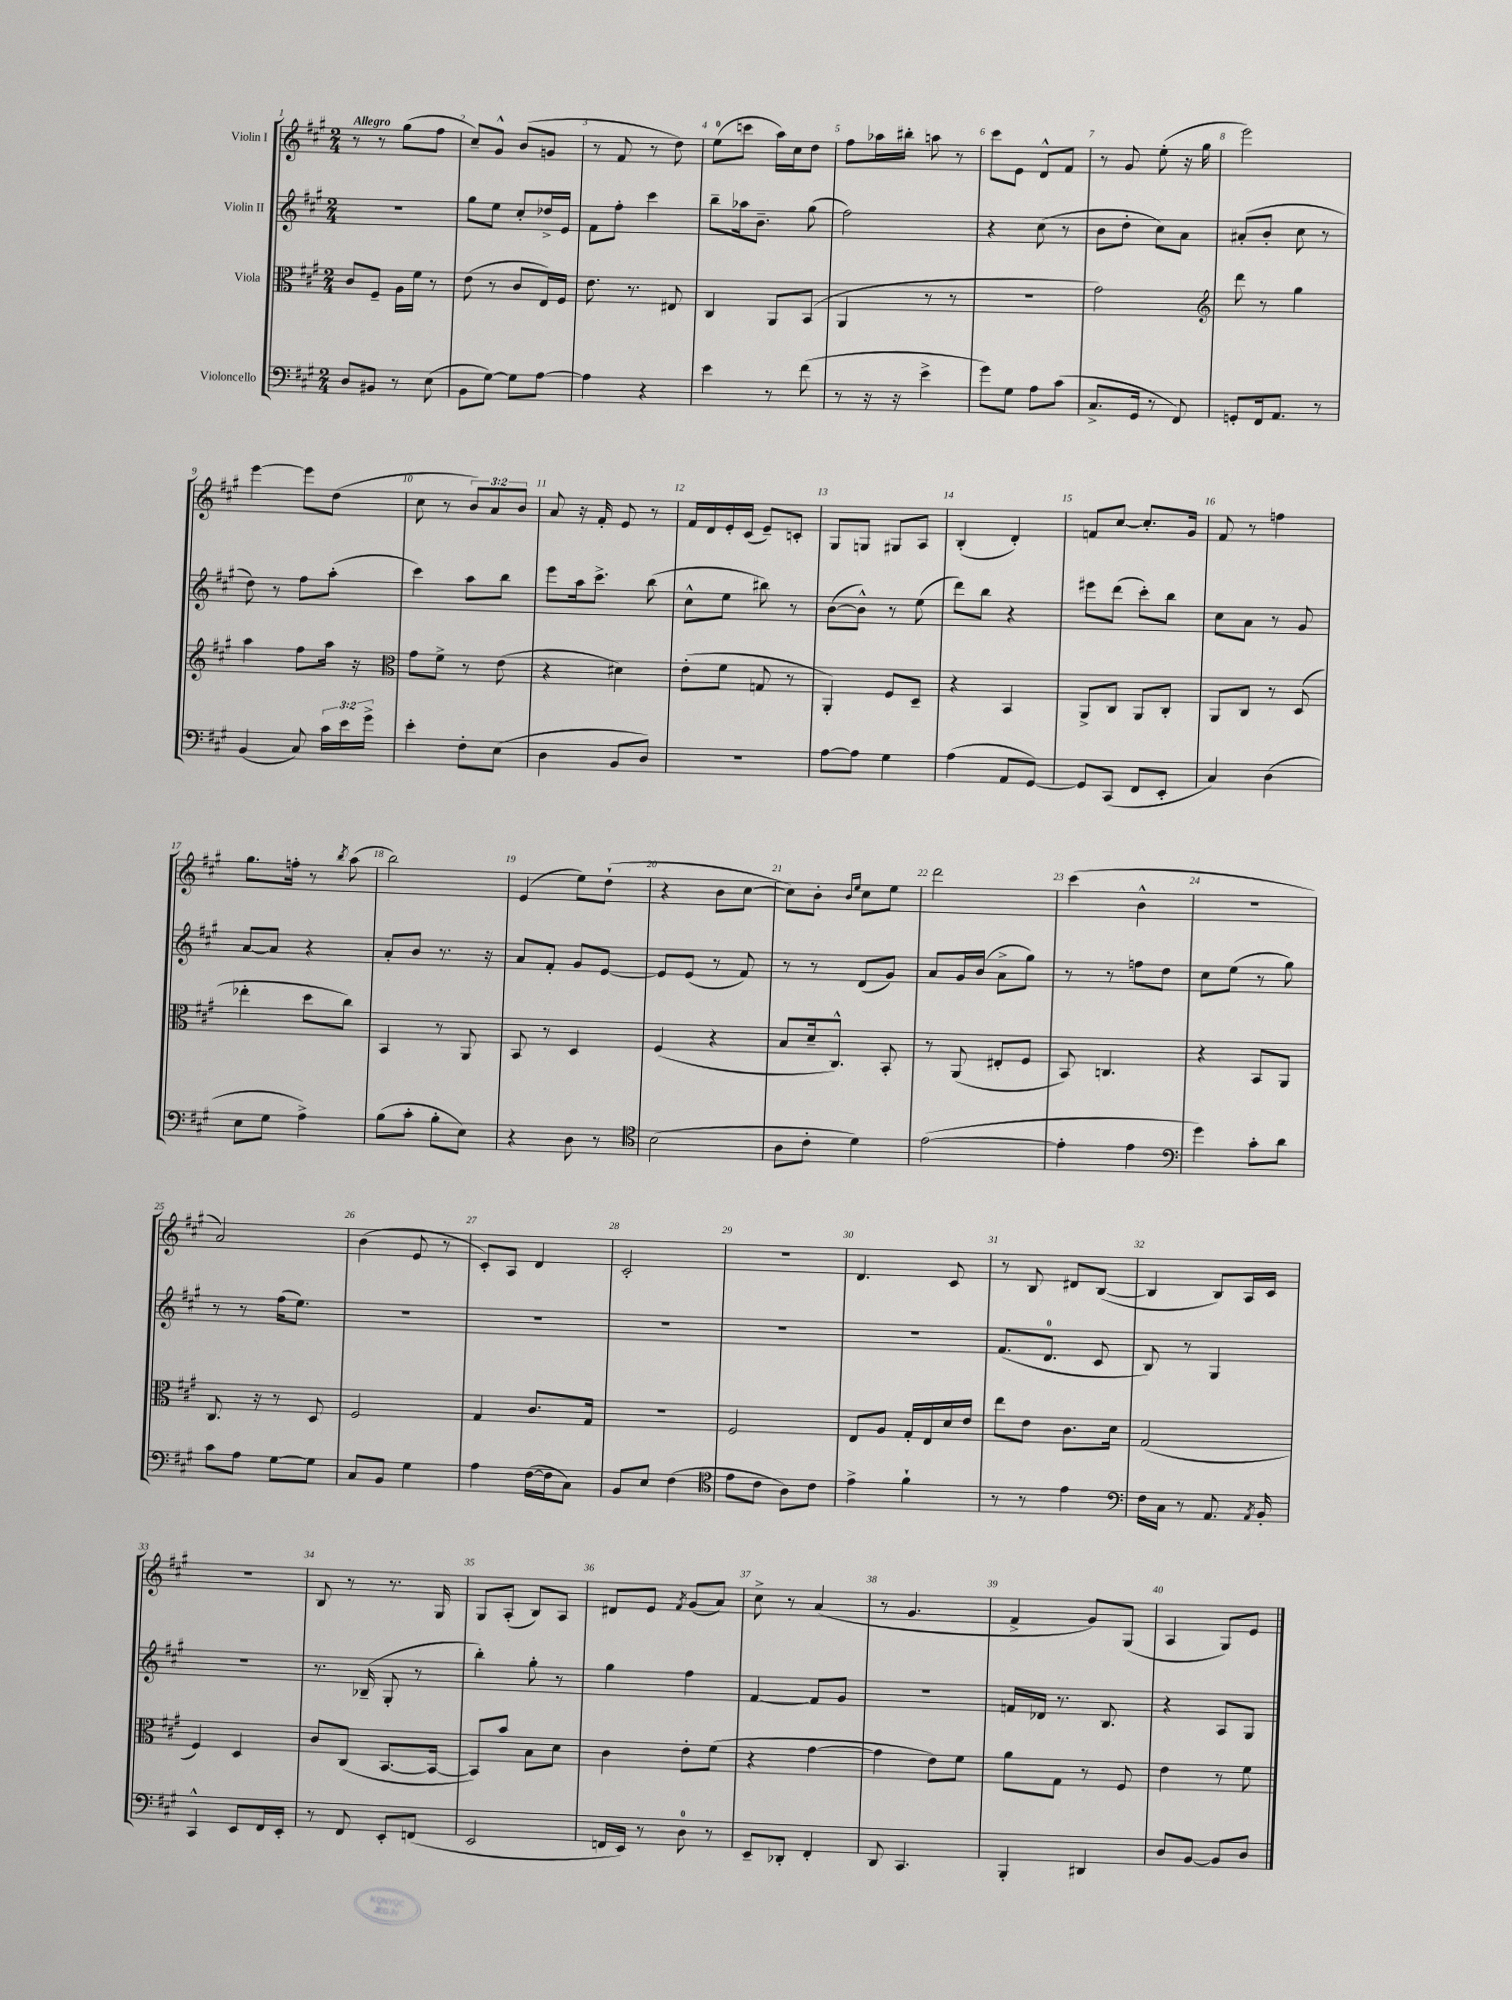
<<
\new StaffGroup <<
\new Staff = "s0" \with { instrumentName = "Violin I" } {
    \clef treble \key a \major \numericTimeSignature \time 2/4 \override Staff.TupletNumber.text = #tuplet-number::calc-fraction-text \tempo "Allegro"
    \autoBeamOff r8 r8 gis''8[( fis''8] |
    cis''8[--) gis'8]-^ b'8[( g'8] |
    r8 fis'8 r8 d''8) |
    e''8[-0( c'''8] a''16[) cis''16 d''8] |
    fis''8[ aes''16 bis''16]-. a''8 r8 |
    cis'''8[ e'8] d'8[-^ fis'8] |
    r8 gis'8 e''8-.( r16 gis''16 |
    e'''2) |
    e'''4~ e'''8[ d''8]( |
    cis''8 r8 \tuplet 3/2 { b'8[) a'8 b'8] } |
    a'8 r16 fis'16-. e'8 r8 |
    fis'16[ d'16 e'16-. cis'16]( e'8[--) c'8]-. |
    gis8[ g8] gis8[ a8] |
    b4-.( d'4-.) |
    f'8[ cis''8]~ cis''8.[-. gis'16] |
    fis'8 r8 f''4 |
    gis''8.[ f''16]-. r8 \acciaccatura { b''8 } a''8( |
    b''2) |
    e'4( e''8[) d''8]-!( |
    r4 b'8[ cis''8]~ |
    cis''8[) b'8]-. \grace { b'16[ e''16] } cis''8[ e''8] |
    d'''2 |
    cis'''4( b'4-^ |
    R2 |
    a'2) |
    b'4( e'8 r8 |
    cis'8[-.) a8] d'4 |
    cis'2-. |
    R2 |
    d'4. cis'8 |
    r8 b8 dis'8[ b8]~( |
    b4 b8[) a16 cis'16] |
    R2 |
    b8 r8 r8. gis16 |
    gis8[ a8]-.( b8[) a8] |
    dis'8[ e'8] \acciaccatura { fis'8 } gis'8[( a'8]) |
    cis''8-> r8 a'4( |
    r8 gis'4. |
    fis'4-> gis'8[) gis8]( |
    a4 gis8[) e'8] \bar "|." |
}
\new Staff = "s1" \with { instrumentName = "Violin II" } {
    \clef treble \key a \major \numericTimeSignature \time 2/4
    \autoBeamOff r2 |
    gis''8[ e''8] cis''8[-. des''16-> e'16] |
    fis'8[ fis''8]-. cis'''4 |
    b''8[-- aes''16 b'8.]-- gis''8( |
    fis''2) |
    r4 cis''8( r8 |
    b'8[ d''8]-. cis''8[) a'8] |
    ais'8[-.( b'8]-. cis''8 r8 |
    d''8) r8 fis''8[ a''8]-.( |
    cis'''4) a''8[ b''8] |
    e'''8[ a''16 cis'''8.]-> b''8( |
    cis''8[-^ e''8] bis''8) r8 |
    b'8[~( b'8]-^) r8 e''8( |
    d'''8[) b''8] r4 |
    eis'''8[ d'''8]( cis'''8[-.) b''8] |
    cis''8[ a'8] r8 gis'8 |
    a'8[~ a'8] r4 |
    a'8[-. b'8] r8. r16 |
    a'8[ fis'8]-. gis'8[ e'8]~ |
    e'8[ e'8]( r8 fis'8) |
    r8 r8 d'8[( gis'8]) |
    a'8[ gis'16 b'16]( a'8[-> gis''8]) |
    r8 r8 f''8[ d''8] |
    cis''8[ e''8]( r8 gis''8) |
    r8 r8 fis''16[( e''8.]) |
    R2 |
    R2 |
    R2 |
    R2 |
    r2 |
    fis'8.[( d'8.]-0 cis'8 |
    b8) r8 gis4 |
    r2 |
    r8. bes16--( gis8-. r8 |
    b''4-.) gis''8-. r8 |
    gis''4 fis''4 |
    fis'4~ fis'8[ gis'8] |
    r2 |
    f'16[ des'16] r8. b8. |
    r4 a8[ gis8] \bar "|." |
}
\new Staff = "s2" \with { instrumentName = "Viola" } {
    \clef alto \key a \major \numericTimeSignature \time 2/4
    \autoBeamOff cis'8[ fis8]-- a16[ fis'16] r8 |
    e'8( r8 cis'8[ e16) fis16] |
    e'8. r8. eis8 |
    cis4 a,8[ b,8]( |
    a,4 r8 r8 |
    r2 |
    gis'2) |
    \clef treble d'''8 r8 gis''4 |
    a''4 fis''8[ a''16] r16 |
    \clef alto gis'8[ fis'8]-> r8 e'8( |
    r4 dis'4) |
    e'8[-.( fis'8] g8 r8 |
    a,4-.) fis8[ d8]-- |
    r4 b,4 |
    a,8[-> cis8] a,8[ cis8]-. |
    a,8[ cis8] r8 d8( |
    ees''4-. d''8[ cis''8]) |
    b,4 r8 a,8 |
    b,8 r8 d4 |
    fis4( r4 |
    b8[ d'16-- cis8.]-^) b,8-. |
    r8 a,8( eis8[-. fis8] |
    b,8) c4. |
    r4 b,8[ a,8] |
    cis8. r16 r8 d8 |
    fis2 |
    gis4 cis'8.[ gis16] |
    R2 |
    fis2 |
    e8[ a8] gis16[-. e16 d'16 e'16] |
    e''8[ e'8] cis'8.[ d'16] |
    gis2( |
    fis4) d4 |
    cis'8[ cis8]( b,8.[~ b,16]~ |
    b,8[) b'8] b8[ d'8] |
    cis'4 e'8[-. fis'8]( |
    r4 gis'4~ |
    gis'4 e'8[) fis'8] |
    a'8[ gis8] r8 fis8 |
    e'4 r8 fis'8 \bar "|." |
}
\new Staff = "s3" \with { instrumentName = "Violoncello" } {
    \clef bass \key a \major \numericTimeSignature \time 2/4 \override Staff.TupletNumber.text = #tuplet-number::calc-fraction-text
    \autoBeamOff d8[ bis,8] r8 e8( |
    b,8[ gis8]~) gis8[ a8]~ |
    a4 r4 |
    e'4 r8 fis'8( |
    r8 r16 r16 e'4-> |
    gis'8[) gis8] a8[ cis'8]( |
    cis8.[-> gis,16] r8 fis,8) |
    g,8[-. fis,16 a,8.] r8 |
    b,4( cis8) \tuplet 3/2 { cis'16[ e'16 gis'16]-> } |
    e'4-. fis8[-. e8]( |
    d4 b,8[ d8]) |
    r2 |
    a8[~ a8] gis4 |
    a4( a,8[ gis,8]~) |
    gis,8[ cis,8]( fis,8[ e,8]-. |
    cis4) d4( |
    e8[ gis8] a4->) |
    b8[( cis'8]-. b8[-. e8]) |
    r4 d8 r8 |
    \clef tenor b2( |
    a8[ cis'8]-. d'4) |
    e'2~( |
    e'4-. e'4 |
    \clef bass gis'4) cis'8[-. d'8] |
    cis'8[ a8] gis8[~ gis8] |
    cis8[ b,8] gis4 |
    a4 fis16[~( fis16 cis8]) |
    b,8[ e8] fis4( |
    \clef tenor e'8[ cis'8] a8[) cis'8] |
    e'4-> fis'4-! |
    r8 r8 e'4 |
    \clef bass fis16[ cis16] r8 a,8. \acciaccatura { a,8 } b,16-. |
    cis,4-^ e,8[ fis,16 e,16]-. |
    r8 fis,8 e,8[-. f,8]( |
    e,2 |
    f,16[ e,16]) r8 d8-0 r8 |
    e,8[-- des,8]-. fis,4-. |
    d,8 cis,4. |
    b,,4-. dis,4 |
    d8[ b,8]~ b,8[ d8] \bar "|." |
}
>>
>>
\layout { \context { \Score \override BarNumber.break-visibility = ##(#f #t #t) barNumberVisibility = #all-bar-numbers-visible } }
